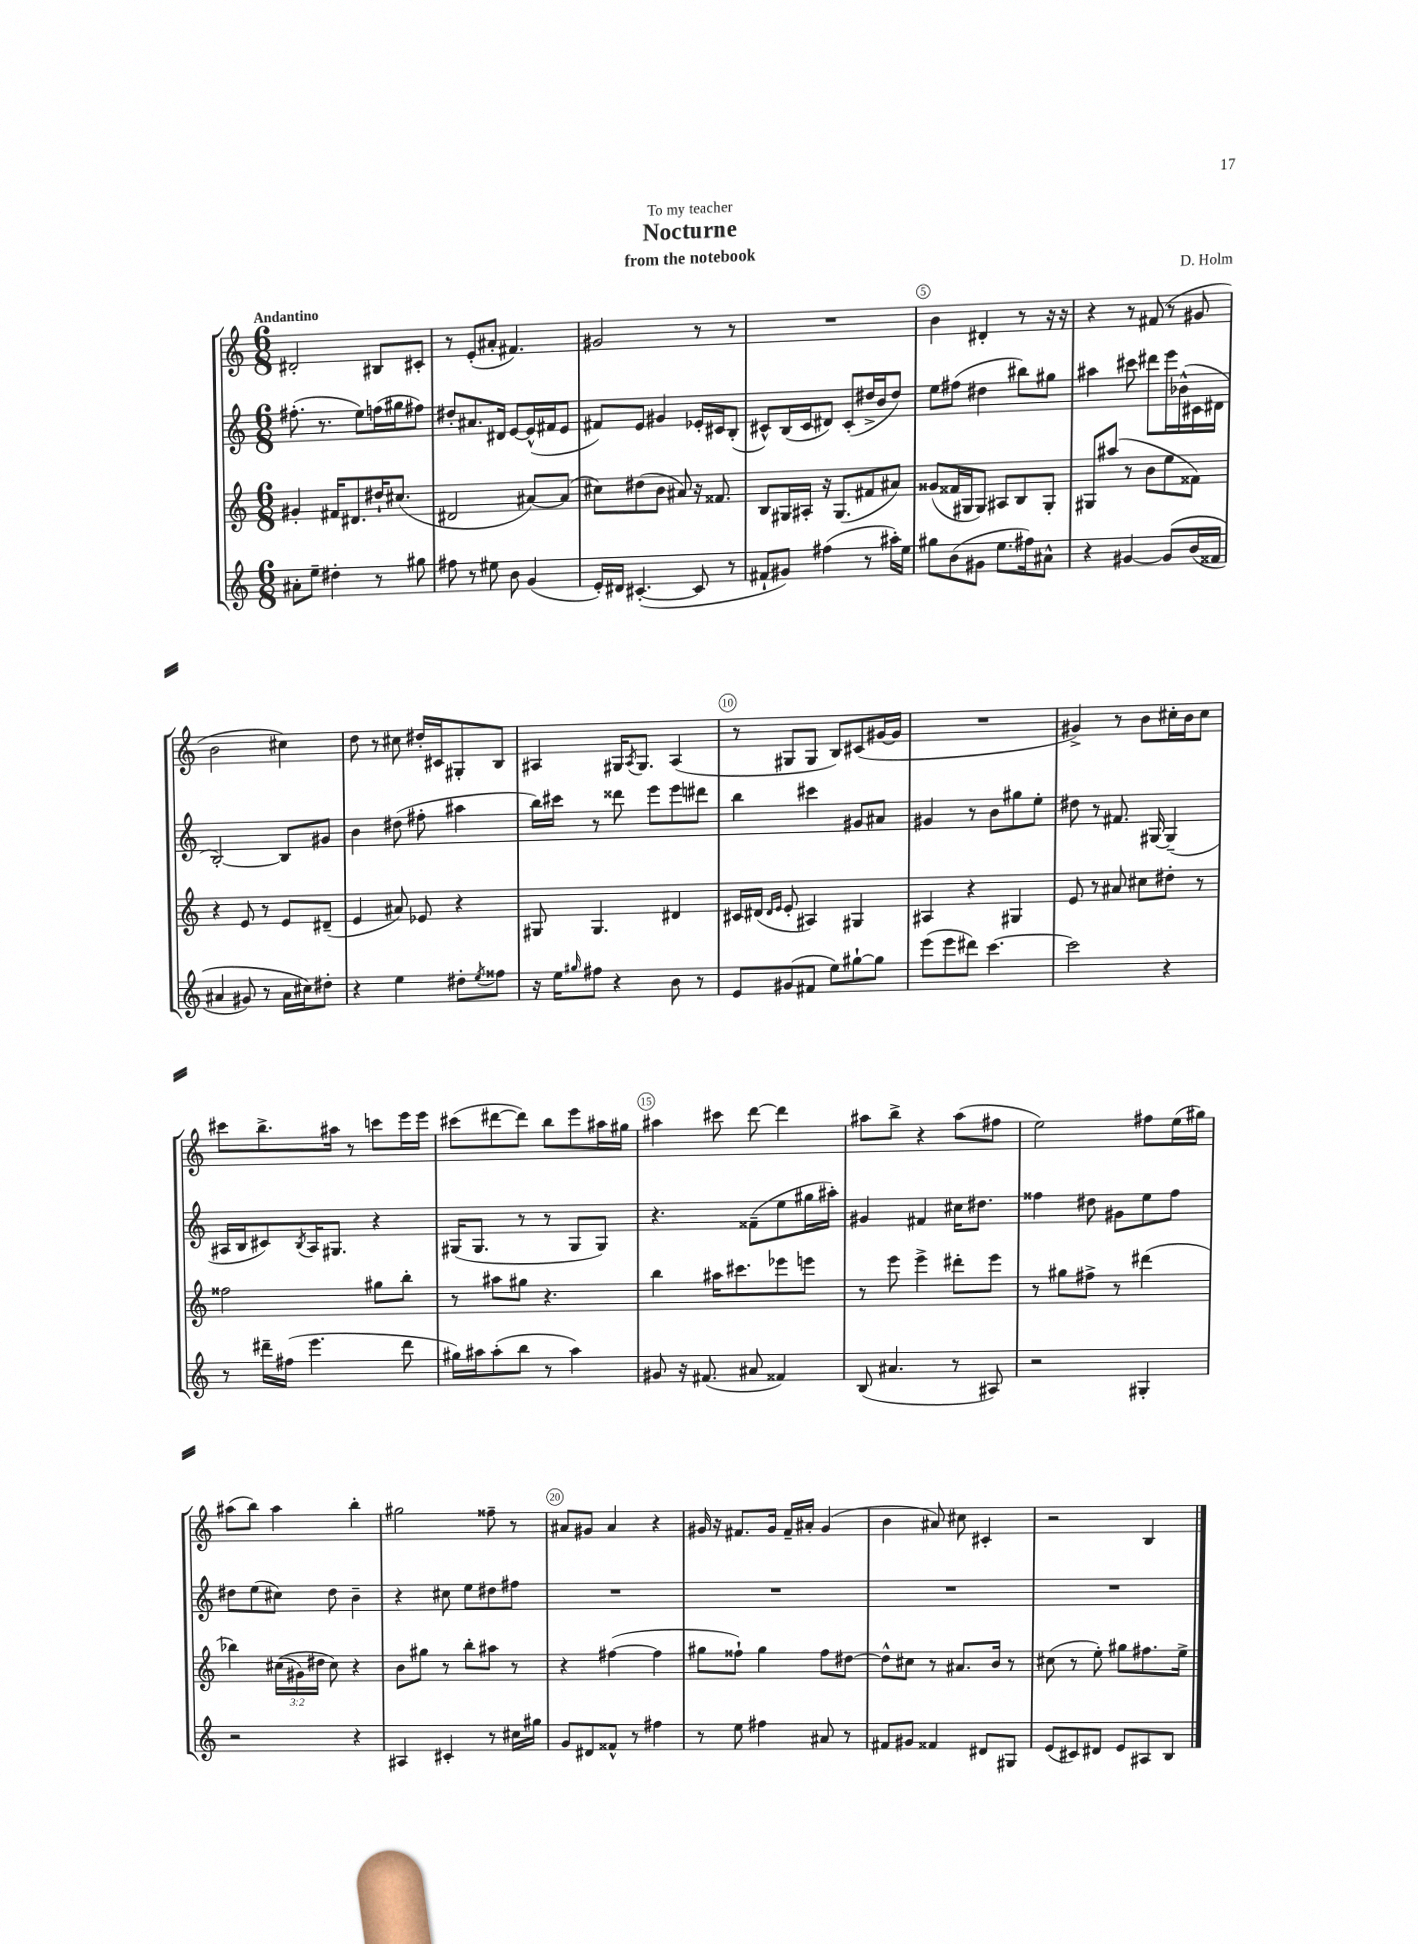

**kern	**kern	**kern	**kern
*part4	*part3	*part2	*part1
*staff4	*staff3	*staff2	*staff1
*clefG2	*clefG2	*clefG2	*clefG2
*k[]	*k[]	*k[]	*k[]
*M6/8	*M6/8	*M6/8	*M6/8
=1	=1	=1	=1
!	!	!	!LO:TX:a:B:t=Andantino
8a#X'\L	4g#X'/	(8.ff#X'\	2d#X'/
8ee~\J	.	.	.
.	.	8.r	.
4dd#X'\	16f#X/KL	.	.
.	8.d#X/	.	.
.	.	8ee\L)	.
8r	16dd#X`/K	(16ffn\L	8B#X/L
.	(8.cc#X/J	16gg#X\J	.
8gg#X\	.	8ff#X\J)	8c#X'/J
=2	=2	=2	=2
8ff#X\	2d#X/	8dd#X'/L	8r
8r	.	8.a#X/	(8e'/L
8ee#X\	.	.	8a#X'/J
.	.	16d#X/Jk	.
8b\	.	[8e/L	4.f#X/)
(4g/	[8a#X/L)	(16e^^/L]	.
.	.	16f#X/J	.
.	(8a#/J]	8e/J	.
=3	=3	=3	=3
16e'/LL)	8cc#X\L)	8f#X/L)	2g#X/
16d#X/JJ	.	.	.
([4.c#X'/	(8dd#X\	8e/J	.
.	8b\J	4g#X/	.
.	8a#X/)	.	.
8c#/]	16r	16e-X'/LL	8r
.	8.f##X/	16c#X/J	.
8r	.	(8B'/J	8r
=4	=4	=4	=4
8f#X`/L	8B/L	8c#X^^/L)	2.r
8g#X/J)	16G#X/L	(16B/L	.
.	16A#X'/JJ	16c#/J	.
(4ff#X\	16r	8d#X/J)	.
.	(8.G#/L	.	.
.	.	(8c#'/L	.
8r	8f#X/	16dd#X^/L	.
.	.	16b/J	.
16aa#X'\LL)	8a#X/J)	8dd#/J)	.
16ee\JJ	.	.	.
=5	=5	=5	=5
8gg#X\L	(8g##X/L	8ee\L	4b\
(8b\	16f##X/L	(8ff#X\J	.
.	16G#X/J	.	.
8g#X\J	8G#/J)	4dd#X\	4d#X'/
8.ee\L	8A#X/L	.	.
.	8B/	8bb#X\L)	8r
16ff#X\k)	.	.	.
8a#X^^\J	8G#'/J	8gg#X\J	16r
.	.	.	16r
=6	=6	=6	=6
4r	8G#X/L	4aa#X\	4r
.	(8aa#X/J	.	.
[4g#X/	8r	8ccc#X\	8r
.	8b\L	8ddd#X\L	(8f#X/
(8g#/L]	8ee\	16eee\L	8r
.	.	(16b-X^^\	.
(16b/L	8f##X\J)	16c#X\	8g#X/
16f##X/JJ	.	16d#X\JJ	.
!!LO:LB:g=z
=7	=7	=7	=7
4a#X/	4r	[2B'/)	2b\
8g#X/)	8e/	.	.
8r	8r	.	.
16a#\LL	8e/L	8B/L]	4cc#X\)
16cc#X\J)	.	.	.
8dd#X'\J	(8d#X~/J	8g#X/J	.
=8	=8	=8	=8
4r	4e/	4b\	8dd\
.	.	.	8r
4ee\	8a#X/)	(8dd#X\	8cc#X\
.	8e-X/	8ff#X'\	16dd#X'/LL
.	.	.	16c#X/J
8dd#X'\L	4r	4aa#X\	8G#X'/
8qee/	.	.	.
8ff##X\J	.	.	8B/J
=9	=9	=9	=9
16r	8G#X/	16bb\LL)	4A#X/
16ee\KL	.	16ccc#X\JJ	.
16qqgg#X/	.	.	.
8ff#X\J	4.G#/	8r	.
4r	.	8ddd##X\	16G#X/KL
.	.	.	8qA#/
.	.	.	8.G#/J
.	.	8eee\L	.
8b\	4d#X/	8eee\	(4A#/
8r	.	8ddd#X\J	.
=10	=10	=10	=10
8e/L	16c#X/LL	4bb\	8r
.	(16d#X/JJ	.	.
.	16qqd#/LL	.	.
.	16qqe/JJ	.	.
(8g#X/	8e'/	.	8G#X/L
8f#X/J	4A#X/)	4ccc#X\	8G#/J
8ee\L)	.	.	8B/L)
[8gg#X`\	4G#X/	8g#X/L	(8c#X/
8gg#\J]	.	8a#X/J	[16g#X/L
.	.	.	16g#/JJ]
=11	=11	=11	=11
(8eee\L	4A#X/	4g#X/	2.r
8eee\	.	.	.
8ddd#X\J)	4r	8r	.
[4.ccc\	.	8b\L	.
.	4G#X/	8gg#X\	.
.	.	8ee'\J	.
=12	=12	=12	=12
2ccc\]	8e/	8dd#X\	4g#X^/)
.	8r	8r	.
.	8a#X/	8.f#X/	8r
.	8cc#X\L	.	8b\L
.	.	[16G#X/	.
4r	8dd#X'\J	(4G#~/]	16cc#X'\L
.	.	.	16b\J
.	8r	.	8cc#\J
!!LO:LB:g=z
=13	=13	=13	=13
8r	2ff##X\	16A#X/LL	8ccc#X\L
.	.	16B/J	.
16ddd#X~\LL	.	8c#X/)	8.bb^\
(16ff#X\JJ	.	.	.
.	.	8qB/	.
4.eee\	.	16A#/K	.
.	.	8.G#X/J	16aa#X\Jk
.	.	.	8r
.	8gg#X\L	4r	8cccn\L
8ddd#\	8bb'\J	.	16eee\L
.	.	.	16eee\JJ
=14	=14	=14	=14
16gg#X\LL)	8r	(16G#X/KL	(8ccc#X\L
16aa#X\J	.	8.G#/J	.
(8aa#'\	8aa#X\L	.	[8ddd#X\
8bb\J	8gg#X\J	8r	8ddd#\J])
8r	4.r	8r	8bb\L
4aa#\)	.	8G#/L	8eee\
.	.	8G#/J)	16aa#X\L
.	.	.	16gg#X\JJ
=15	=15	=15	=15
8g#X/	4bb\	4.r	4aa#X\
16r	.	.	.
(8.f#X/	.	.	.
.	16aa#X\KL	.	8ccc#X\
.	8.ccc#X\	.	.
8a#X/	.	(8f##X~\L	[8ddd\
4f##X/)	8eee-X\	8ee\	4ddd\]
.	8eeen\J	16gg#X\L	.
.	.	16aa#X'\JJ)	.
=16	=16	=16	=16
(8B/	8r	4g#X/	8aa#X\L
4.a#X/	8eee\	.	8bb^\J
.	4eee^\	4f#X/	4r
8r	8ddd#X'\L	16cc#X\KL	(8aa#\L
.	.	8.dd#X\J	.
8A#X/)	8eee\J	.	8ff#X\J
=17	=17	=17	=17
2r	8r	4ff##X\	2ee\)
.	8gg#X\L	.	.
.	8ff#X^\J	8dd#X\	.
.	8r	8g#X\L	.
4G#X'/	(4ddd#X\	8ee\	8ff#X\L
.	.	8ff##\J	(16ee\L
.	.	.	16gg#X\JJ)
!!LO:LB:g=z
=18	=18	=18	=18
2r	4bb-X\)	8dd#X\L	(8aa#X\L
.	.	(8ee\	8bb\J)
.	((24cc#X\LL	8cc#X\J)	4aa#\
.	24g#X\)	.	.
.	24dd#X\JJ	.	.
.	8cc#\)	8dd#\	.
4r	4r	4b~\	4bb'\
=19	=19	=19	=19
4A#X/	8b\L	4r	2gg#X\
.	8gg#X\J	.	.
4c#X'/	8r	8cc#X\	.
.	8bb'\L	8ee\L	.
8r	8aa#X\J	8dd#X\	8ff##X~\
16cc#X\LL	8r	8ff#X\J	8r
16gg#X\JJ	.	.	.
=20	=20	=20	=20
8g/L	4r	2.r	8a#X/L
8d#X/	.	.	8g#X/J
8f##X^^/J	([4ff#X\	.	4a#/
8r	.	.	.
4ff#X\	4ff#\]	.	4r
=21	=21	=21	=21
8r	8gg#X\L	2.r	16g#X/
.	.	.	16r
8ee\	8ff##X`\J)	.	8.f#X/L
4ff#X\	4gg#\	.	.
.	.	.	16g#/Jk
.	.	.	16f#~/LL
.	.	.	16a#X'/JJ
8a#X/	8ff##\L	.	(4g#/
8r	[8dd#X\J	.	.
=22	=22	=22	=22
8f#X/L	8dd#^^\L]	2.r	4b\
8g#X/J	8cc#X\J	.	.
4f##X/	8r	.	8a#X/)
.	8.a#X/L	.	8cc#X\
8d#X/L	.	.	4c#X'/
.	16b/Jk	.	.
8G#X/J	8r	.	.
=23	=23	=23	=23
(8e/L	(8cc#X\	2.r	2r
8c#X/)	8r	.	.
8d#X/J	8ee'\)	.	.
8e/L	8gg#X\L	.	.
8A#X/	8.ff#X\	.	4B/
8B/J	.	.	.
.	16ee^\Jk	.	.
==	==	==	==
*-	*-	*-	*-
